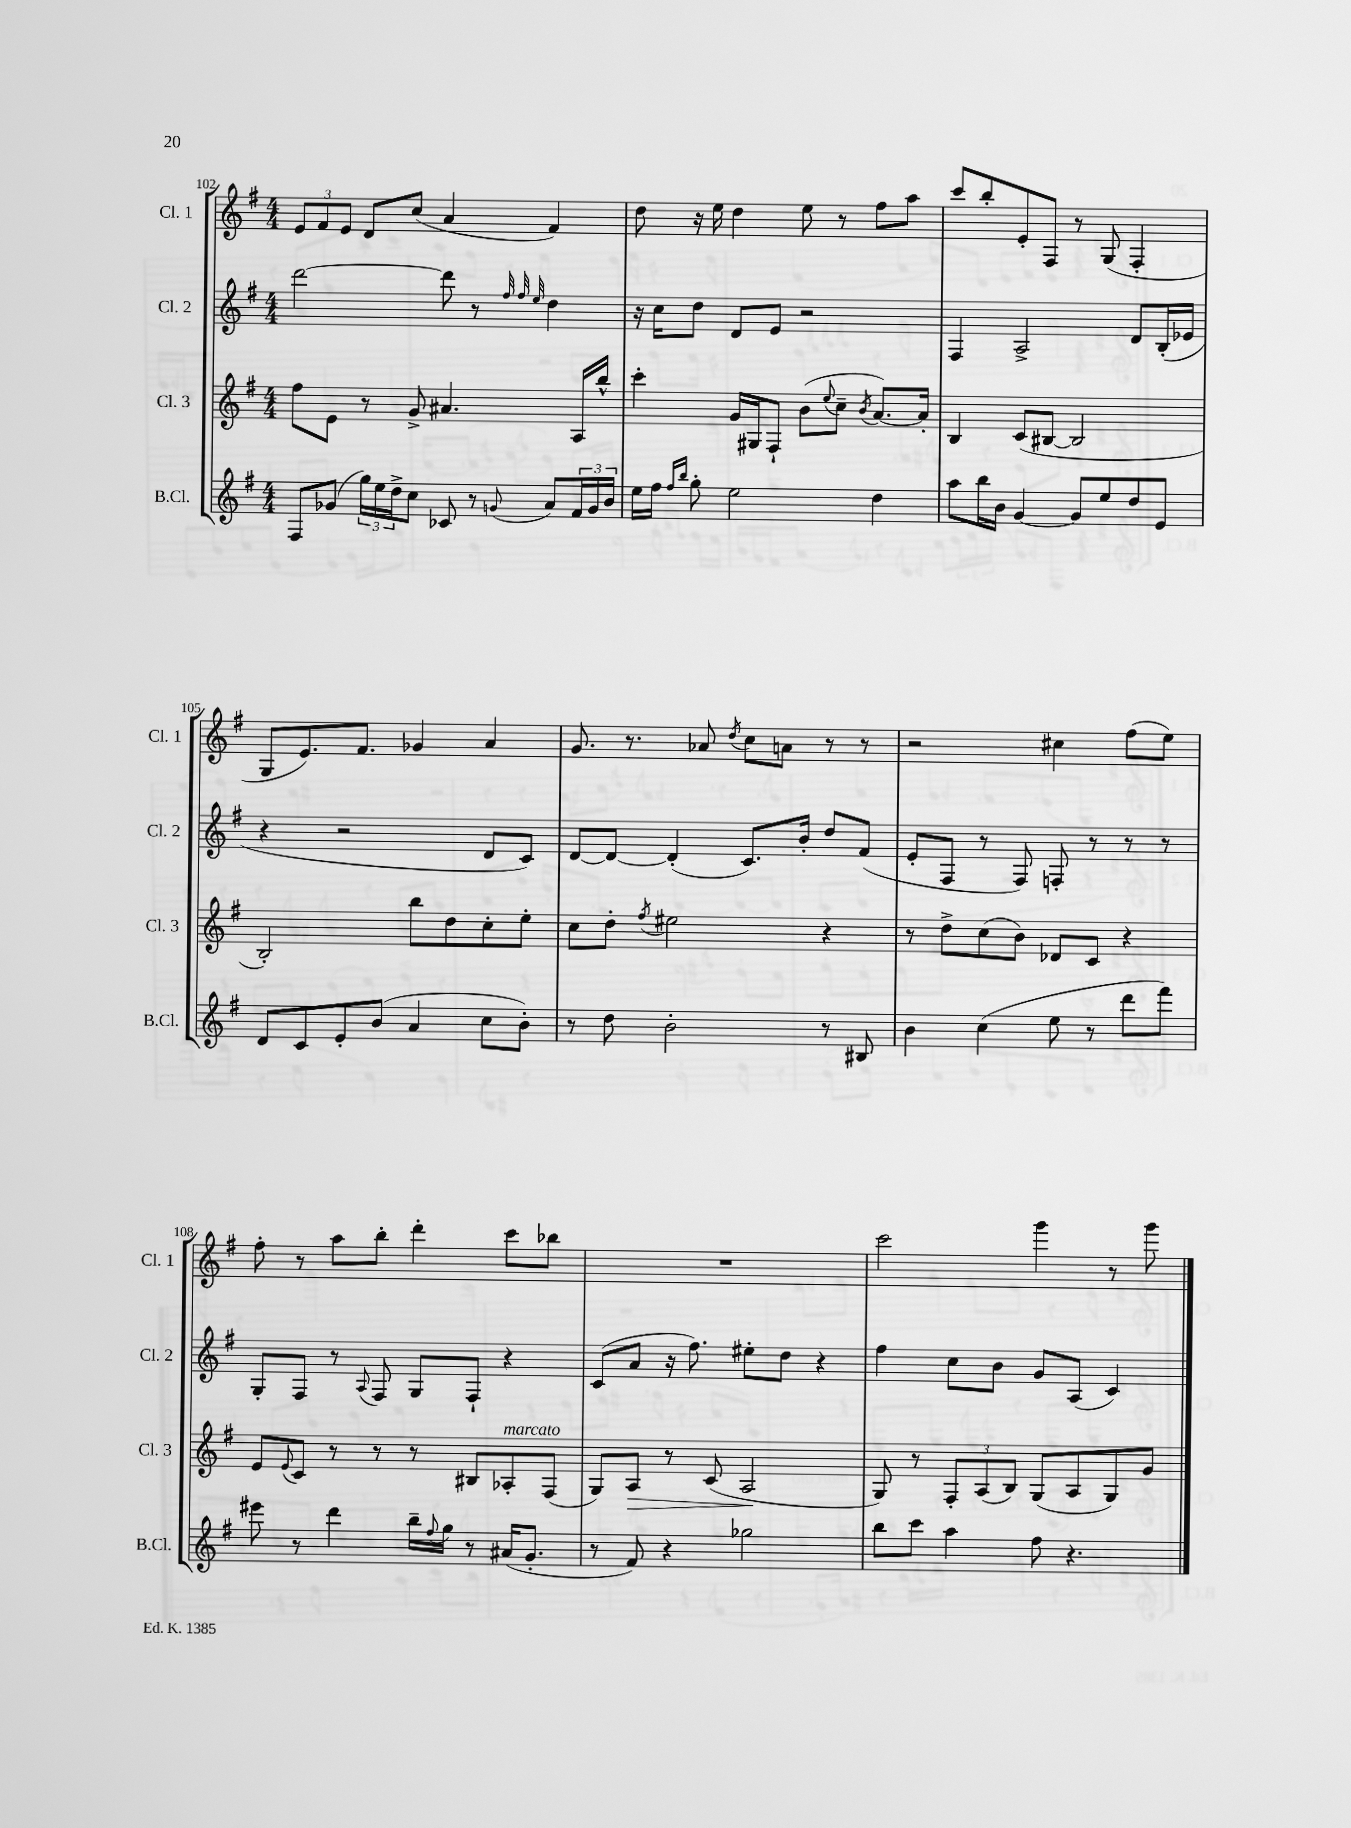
<<
\new StaffGroup <<
\new Staff = "s0" \with { instrumentName = "Cl. 1" shortInstrumentName = "Cl. 1" } {
    \clef treble \key g \major \numericTimeSignature \time 4/4
    \tuplet 3/2 { e'8 fis'8 e'8 } d'8 c''8( a'4 fis'4) |
    d''8 r16 e''16 d''4 e''8 r8 fis''8 a''8 |
    c'''8 b''8-. e'8-. fis8 r8 g8( fis4-. |
    g8 e'8.) fis'8. ges'4 a'4 |
    g'8. r8. aes'8 \acciaccatura { d''8 } c''8 a'8 r8 r8 |
    r2 cis''4 fis''8( e''8) |
    fis''8-. r8 a''8 b''8-. d'''4-. c'''8 bes''8 |
    R1 |
    c'''2 g'''4 r8 g'''8 \bar "|." |
}
\new Staff = "s1" \with { instrumentName = "Cl. 2" shortInstrumentName = "Cl. 2" } {
    \clef treble \key g \major \numericTimeSignature \time 4/4
    d'''2~ d'''8 r8 \grace { fis''32 fis''32 e''32 } d''4 |
    r16 c''16 d''8 d'8 e'8 r2 |
    fis4 a2-> d'8 b16-.( ees'16 |
    r4 r2 d'8 c'8) |
    d'8~ d'8~ d'4-.( c'8.) b'16-. d''8 fis'8( |
    e'8-. fis8 r8 fis8) f8-. r8 r8 r8 |
    g8-. fis8 r8 \appoggiatura { a8 } fis8 g8 fis8-! r4 |
    c'8( a'8 r16 fis''8.) eis''8-. d''8 r4 |
    fis''4 c''8 b'8 g'8 a8( c'4) \bar "|." |
}
\new Staff = "s2" \with { instrumentName = "Cl. 3" shortInstrumentName = "Cl. 3" } {
    \clef treble \key g \major \numericTimeSignature \time 4/4
    fis''8 e'8 r8 g'8-> ais'4. a16 b''16-^ |
    c'''4-. g'16 gis16 fis8-! b'8( \appoggiatura { e''8 } c''8-- \acciaccatura { b'8 } a'8.~) a'16-. |
    b4 c'8( bis8~ bis2 |
    b2-.) b''8 d''8 c''8-. e''8-. |
    c''8 d''8-. \acciaccatura { fis''8 } eis''2 r4 |
    r8 d''8-> c''8( b'8) des'8 c'8 r4 |
    e'8 \appoggiatura { e'8 } c'8 r8 r8 r8 bis8 aes8-.^\markup { \italic "marcato" } fis8( |
    g8) a8\> r8 c'8( a2\! |
    g8) r8 \tuplet 3/2 { fis8-. a8( b8) } g8( a8 g8) g'8 \bar "|." |
}
\new Staff = "s3" \with { instrumentName = "B.Cl." shortInstrumentName = "B.Cl." } {
    \clef treble \key g \major \numericTimeSignature \time 4/4
    fis8 ges'8( \tuplet 3/2 { g''16) e''16 d''16-> } c''8 ces'8 r8 \appoggiatura { g'8 } a'8 \tuplet 3/2 { fis'16 g'16 b'16 } |
    e''16 fis''16 \grace { fis''16 b''16 } g''8-. e''2 d''4 |
    a''8 b''16 b'16 g'4~ g'8 e''8 d''8 e'8 |
    d'8 c'8 e'8-. b'8( a'4 c''8 b'8-.) |
    r8 d''8 b'2-. r8 bis8 |
    b'4 c''4( e''8 r8 d'''8 fis'''8) |
    eis'''8 r8 d'''4 b''16-- \appoggiatura { fis''8 } g''16 r8 ais'16( g'8.-. |
    r8 fis'8) r4 ges''2 |
    b''8 c'''8 a''4 fis''8 r4. \bar "|." |
}
>>
>>
\layout { \context { \Score currentBarNumber = #102 } }
